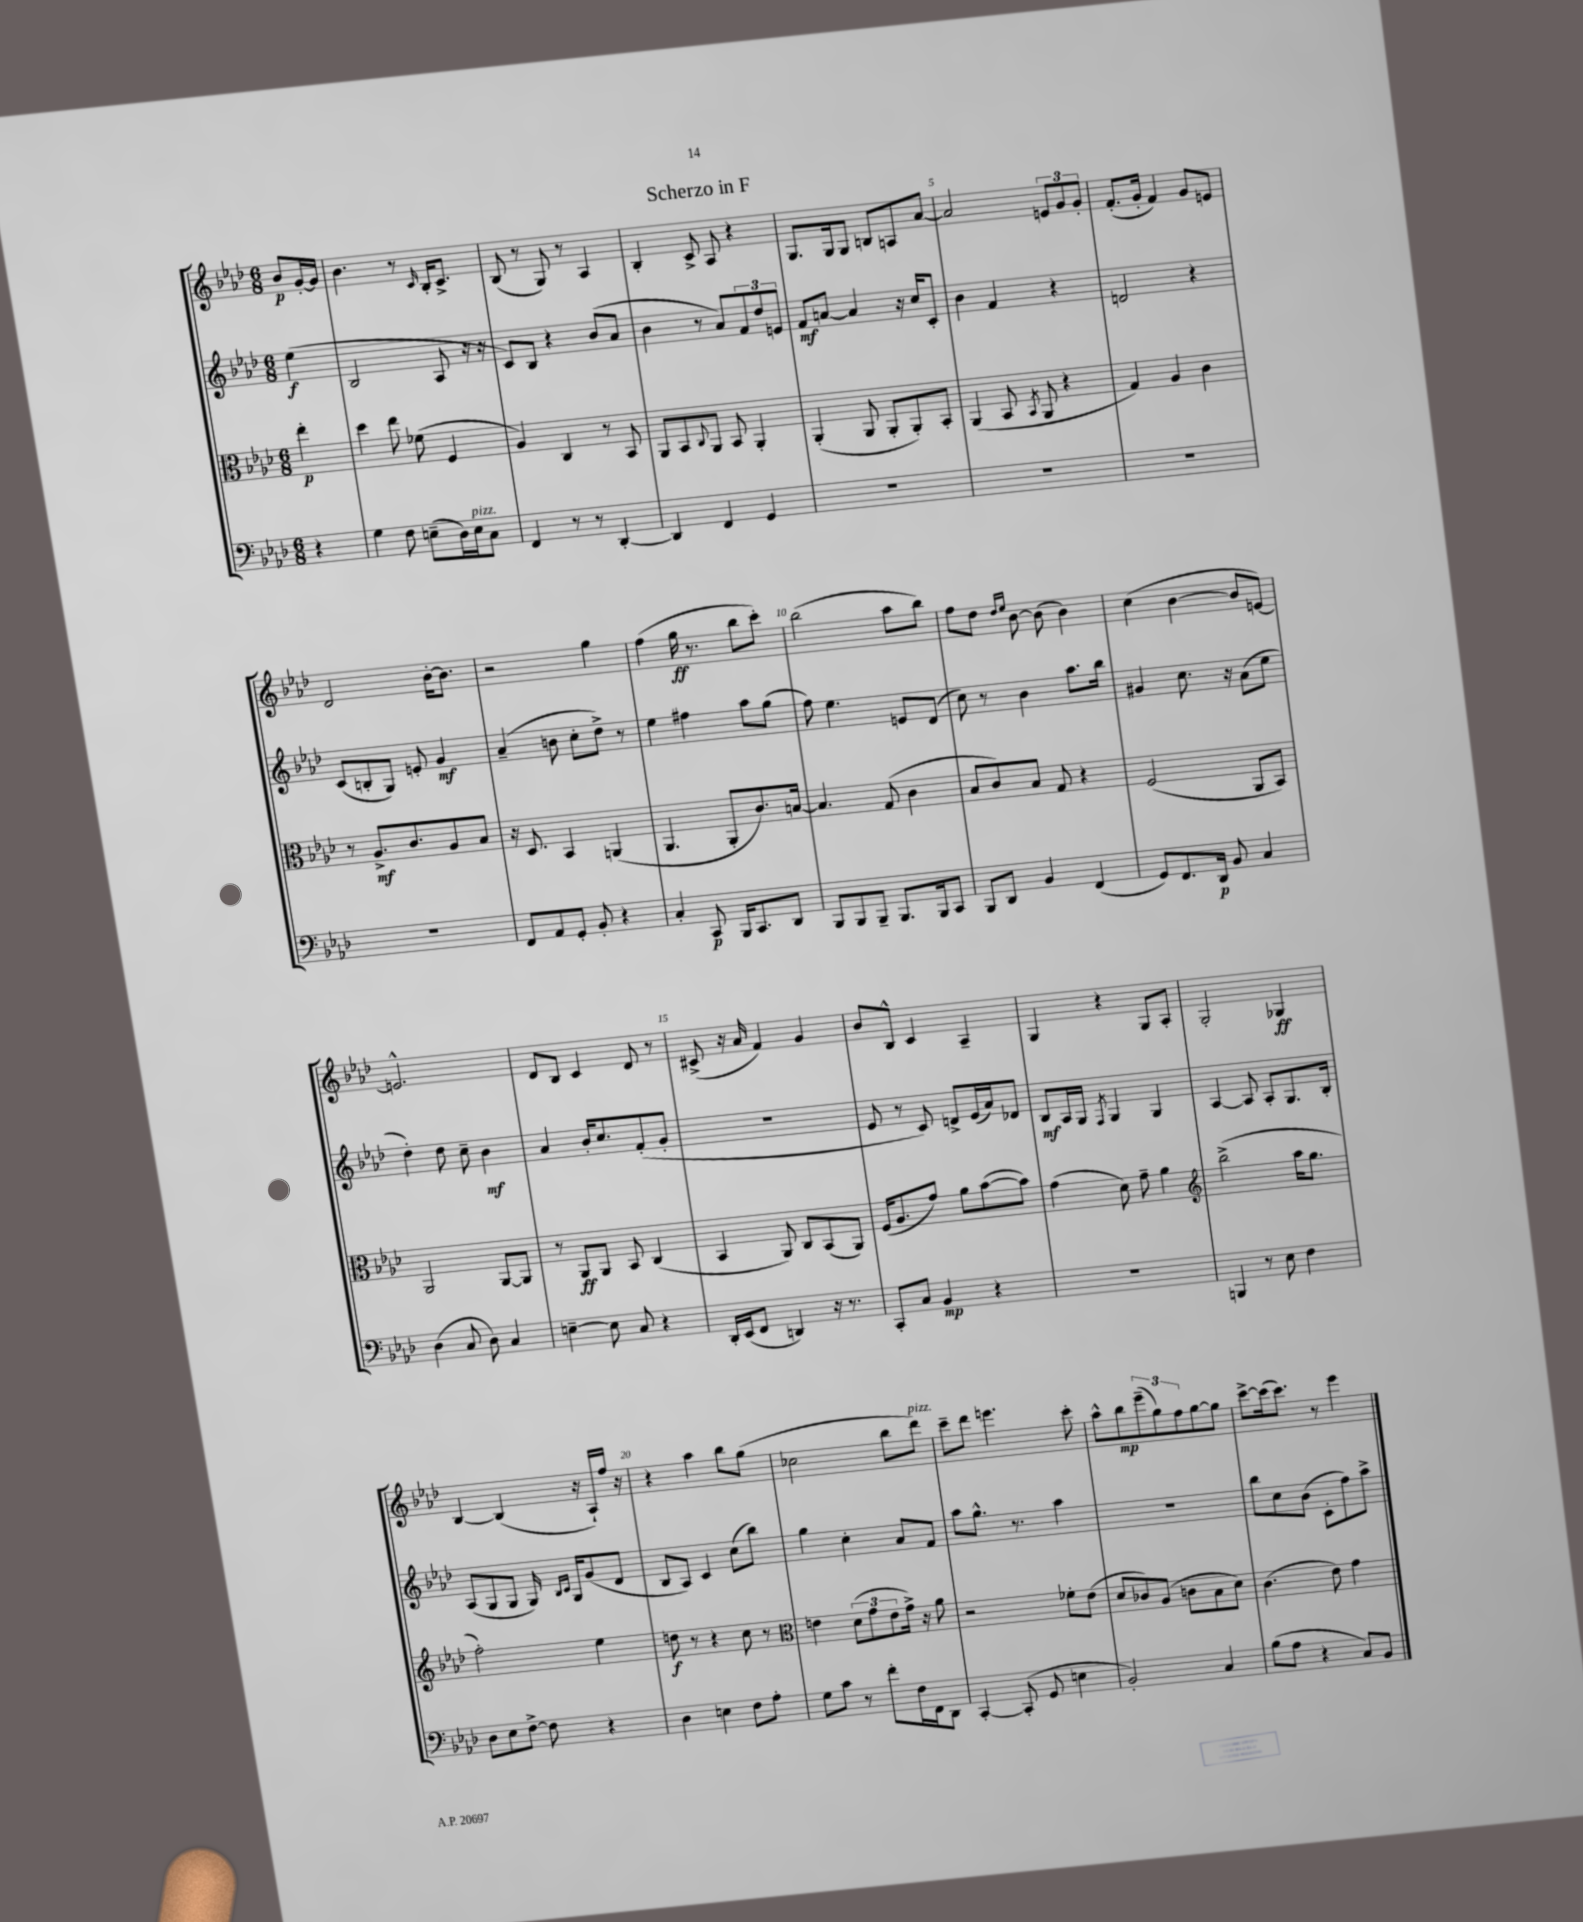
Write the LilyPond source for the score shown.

\header { title = "Scherzo in F" }
<<
\new StaffGroup <<
\new Staff = "s0" {
    \clef treble \key aes \major \numericTimeSignature \time 6/8 \partial 4
    bes'8\p g'16~-. g'16 |
    bes'4. r8 \grace { c'16 } bes16-. c'8.-> |
    bes8( r8 g8) r8 aes4 |
    bes4-. c'8-> aes8 r4 |
    g8. g16 g8 b8 a8 aes'8~ |
    aes'2 \tuplet 3/2 { e'8 g'8 g'8-. } |
    f'8.-.( g'16-. f'4) g'8 e'8 |
    des'2 bes'16~-. bes'8. |
    r2 g''4 |
    f''4( g''16\ff r8. bes''8 c'''8-.) |
    bes''2( aes''8 bes''8) |
    f''8 des''8 \grace { des''16 ees''16 } bes'8~ bes'8( bes'4) |
    c''4( bes'4~ bes'8 e'8~) |
    e'2.-^ |
    des'8 bes8 c'4 des'8 r8 |
    cis'8->( r16 aes'16 f'4) g'4 |
    bes'8 bes8-^ c'4 aes4-- |
    g4 r4 g8 aes8-. |
    g2-. ges4\ff |
    bes4~ bes4( r16 aes16-!) f''16 r16 |
    r4 aes''4 bes''8 g''8( |
    ces''2 bes''8 des'''8^\markup { \italic "pizz." }) |
    c'''8-- des'''8 e'''4. c'''8-. |
    aes''8-^ bes''8\mp \tuplet 3/2 { ees'''8--( g''8) f''8 } g''8~ g''8 |
    c'''8~-> c'''16( c'''8.) r8 ees'''4 \bar "|." |
}
\new Staff = "s1" {
    \clef treble \key aes \major \numericTimeSignature \time 6/8 \partial 4
    ees''4\f( |
    bes2 aes8 r16 r16 |
    c'8) bes8 r4 bes'8( aes'8 |
    bes'4 r8 aes'8) \tuplet 3/2 { f'8 des''8 e'8 } |
    f'8\mf a'8~ a'4 r16 c''16 c'8-. |
    bes'4 f'4 r4 |
    d'2 r4 |
    c'8( b8-. g8) e'8-. g'4\mf |
    aes'4--( b'8 c''8-. des''8->) r8 |
    ees''4 fis''4 aes''8 g''8( |
    f''8) ees''4. e'8 des'8( |
    c''8) r8 bes'4 aes''8. bes''16 |
    gis'4 c''8. r16 aes'8( ees''8 |
    des''4-.) des''8 c''8-- bes'4\mf |
    aes'4 bes'16-. c''8. f'8-.( g'8-. |
    R2. |
    ees'8 r8 c'8) d'8-> ees'16( aes'16) des'8 |
    bes8\mf aes16 g16 \acciaccatura { f8 } g4 g4 |
    aes4~ aes8 aes8-. g8. bes16-. |
    aes8( g8 g8 g16) \grace { bes16 c'16 } g16 g'8( des'8 |
    bes8 aes8) c'4 c''8( bes''8) |
    g''4 c''4-. aes'8 f'8 |
    aes''8 g''8.-^ r8. aes''4 |
    R2. |
    bes''8 c''8 bes'8( c'8-. f''8) aes''8-> \bar "|." |
}
\new Staff = "s2" {
    \clef alto \key aes \major \numericTimeSignature \time 6/8 \partial 4
    ees''4-.\p |
    des''4 ees''8 fes'8( f4 |
    aes4) c4 r8 bes,8 |
    aes,8 bes,8 \appoggiatura { c8 } aes,8 bes,8 aes,4-. |
    aes,4-.( aes,8 aes,8-. aes,8-.) bes,8-. |
    aes,4( bes,8 \acciaccatura { bes,8 } aes,8 r4 |
    g4) aes4 c'4 |
    r8 aes8.->\mf c'8. aes8 bes8 |
    r16 des8. bes,4 a,4( |
    aes,4. aes,8-. c'8.) b16~ |
    b4. g8( c'4 |
    bes8 c'8) bes8 g8 r4 |
    f2( aes,8 bes,8) |
    aes,2 aes,8~ aes,8 |
    r8 aes,8\ff aes,8 bes,8 c4( |
    bes,4 aes,8) c8 bes,8( aes,8) |
    f16( aes8. g'8) aes'8 bes'8~( bes'8) |
    g'4( des'8) g'8-- aes'4 |
    \clef treble bes''2->( aes''16 g''8. |
    f''2-.) ees''4 |
    d''8\f r8 r4 c''8 r8 |
    \clef alto e'4 \tuplet 3/2 { des'8( g'8 e'8 } g'16->) r16 aes'8 |
    r2 fes'8-. ees'8( |
    des'8 ces'8) aes8( c'8 bes8 des'8) |
    c'4.( ees'8) g'4 \bar "|." |
}
\new Staff = "s3" {
    \clef bass \key aes \major \numericTimeSignature \time 6/8 \partial 4
    r4 |
    g4 f8 e8--( des16) e16^\markup { \italic "pizz." } c8 |
    f,4 r8 r8 des,4~-. |
    des,4 f,4 g,4 |
    R2. |
    R2. |
    R2. |
    R2. |
    f,8 aes,8 g,8-. bes,8-. r4 |
    c4-. c,8\p bes,,16 c,8. des,8 |
    bes,,8 bes,,8 bes,,8-- bes,,8. bes,,16 c,8 |
    bes,,8 des,8 bes,4 f,4( |
    g,8) f,8. des,16\p bes,8 c4 |
    des4( c8 des8) c4 |
    e4~-- e8 c8 r4 |
    des,16-. ees,16( f,8 d,4) r16 r8. |
    c,8-. c8 bes,4\mp r4 |
    R2. |
    b,,4 r8 ees8 f4 |
    des8 ees8 f8~-> f8 r4 |
    des4 e4 f8 aes8-. |
    g8 c'8 r8 f'8-. f16 f,16 des,8 |
    c,4~-. c,8-.( g,8 e4 |
    bes,2-.) c4 |
    bes8( aes8 r4 c8) bes,8 \bar "|." |
}
>>
>>
\layout { \context { \Score \override BarNumber.break-visibility = ##(#f #t #t) barNumberVisibility = #(every-nth-bar-number-visible 5) } }
